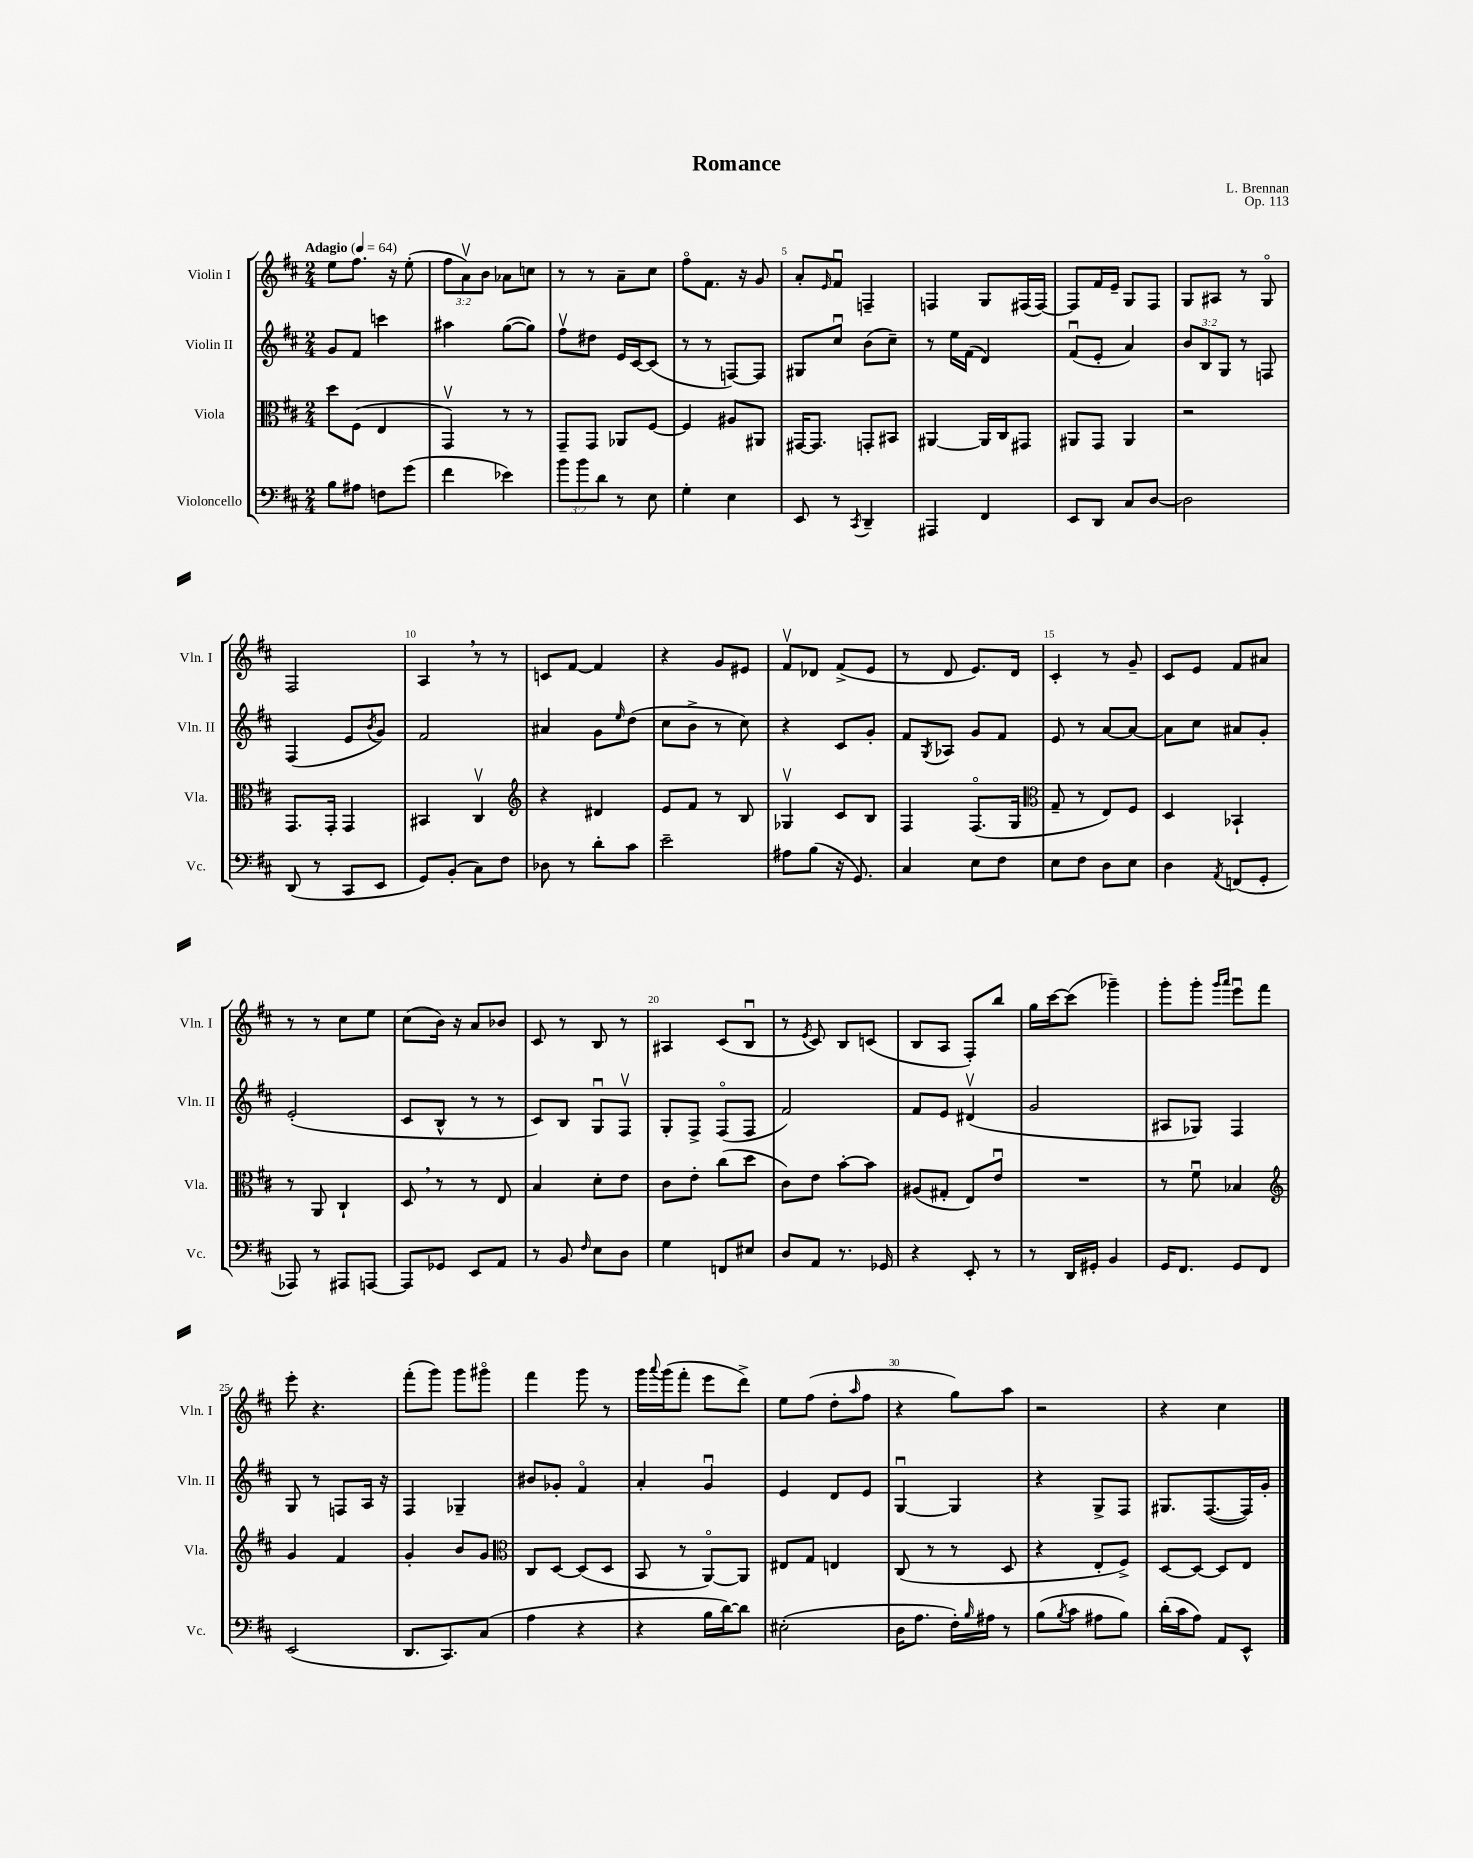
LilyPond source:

\header { title = "Romance" composer = "L. Brennan" opus = "Op. 113" }
<<
\new StaffGroup <<
\new Staff = "s0" \with { instrumentName = "Violin I" shortInstrumentName = "Vln. I" } {
    \clef treble \key d \major \numericTimeSignature \time 2/4 \override Staff.TupletNumber.text = #tuplet-number::calc-fraction-text \tempo "Adagio" 4 = 64
    e''8 fis''8. r16 e''8-.( |
    \tuplet 3/2 { fis''8 a'8\upbow) b'8 } aes'8 c''8 |
    r8 r8 a'8-- cis''8 |
    fis''8\flageolet fis'8. r16 g'8 |
    a'8-. \grace { e'16 } fis'8\downbow f4-- |
    f4 g8 fis16( fis16~) |
    fis8 fis'16 e'16-- g8 fis8 |
    g8 ais8 r8 g8\flageolet |
    fis2 |
    a4 \breathe r8 r8 |
    c'8 fis'8~ fis'4 |
    r4 g'8 eis'8 |
    fis'8\upbow des'8 fis'8->( e'8 |
    r8 d'8 e'8.) d'16 |
    cis'4-. r8 g'8-- |
    cis'8 e'8 fis'8 ais'8 |
    r8 r8 cis''8 e''8 |
    cis''8( b'16) r16 a'8 bes'8 |
    cis'8 r8 b8 r8 |
    ais4 cis'8( b8\downbow |
    r8 \acciaccatura { e'8 } cis'8) b8 c'8( |
    b8 a8 fis8-.) b''8 |
    g''16 cis'''16~ cis'''8( ges'''4--) |
    g'''8-. g'''8-. \grace { g'''16 a'''16 } e'''8\downbow fis'''8 |
    e'''8-. r4. |
    fis'''8-.( g'''8) g'''8 gis'''8\flageolet |
    fis'''4 g'''8 r8 |
    g'''16 \appoggiatura { a'''8 } g'''16( fis'''8-. e'''8 d'''8->) |
    e''8 fis''8( d''8-. \grace { a''16 } fis''8 |
    r4 g''8) a''8 |
    r2 |
    r4 cis''4 \bar "|." |
}
\new Staff = "s1" \with { instrumentName = "Violin II" shortInstrumentName = "Vln. II" } {
    \clef treble \key d \major \numericTimeSignature \time 2/4 \override Staff.TupletNumber.text = #tuplet-number::calc-fraction-text
    g'8 fis'8 c'''4 |
    ais''4 g''8~( g''8) |
    fis''8\upbow dis''8 e'16 cis'16~ cis'8( |
    r8 r8 f8~) f8 |
    gis8 cis''8\downbow b'8( cis''8--) |
    r8 e''16 fis'16( d'4) |
    fis'8\downbow( e'8-. a'4) |
    \tuplet 3/2 { b'8 b8 g8 } r8 f8 |
    fis4( e'8 \acciaccatura { b'8 } g'8) |
    fis'2 |
    ais'4 g'8 \grace { e''16 } d''8( |
    cis''8 b'8-> r8 cis''8) |
    r4 cis'8 g'8-. |
    fis'8 \acciaccatura { g8 } aes8 g'8 fis'8 |
    e'8 r8 a'8~ a'8~ |
    a'8 cis''8 ais'8 g'8-. |
    e'2-.( |
    cis'8 b8-^ r8 r8 |
    cis'8) b8 g8\downbow fis8\upbow |
    g8-. fis8-> fis8\flageolet( fis8 |
    fis'2) |
    fis'8 e'8 dis'4\upbow( |
    g'2 |
    ais8 ges8) fis4 |
    g8 r8 f8 a16 r16 |
    fis4 ges4-- |
    bis'8 ges'8-. fis'4\flageolet |
    a'4-. g'4\downbow |
    e'4 d'8 e'8 |
    g4~\downbow g4 |
    r4 g8-> fis8 |
    gis8. fis8.~( fis16) g'16-. \bar "|." |
}
\new Staff = "s2" \with { instrumentName = "Viola" shortInstrumentName = "Vla." } {
    \clef alto \key d \major \numericTimeSignature \time 2/4
    d''8 fis8( e4 |
    g,4\upbow) r8 r8 |
    g,8-- g,8 aes,8 fis8~ |
    fis4 ais8 ais,8 |
    gis,16~ gis,8. g,8-. bis,8 |
    ais,4~ ais,16 cis16 gis,8 |
    ais,8 g,8 ais,4 |
    r2 |
    g,8. g,16-. g,4 |
    bis,4 cis4\upbow |
    \clef treble r4 dis'4 |
    e'8 fis'8 r8 b8 |
    ges4\upbow cis'8 b8 |
    fis4 fis8.\flageolet( g16 |
    \clef alto g8-- r8 e8) fis8 |
    d4 bes,4-! |
    r8 a,8 cis4-! |
    d8 \breathe r8 r8 e8 |
    b4 d'8-. e'8 |
    cis'8 e'8-. cis''8( d''8 |
    cis'8) e'8 b'8~-. b'8 |
    ais8( gis8-. e8) e'8\downbow |
    R2 |
    r8 fis'8\downbow bes4 |
    \clef treble g'4 fis'4 |
    g'4-. b'8 g'8 |
    \clef alto cis8 d8~ d8( d8 |
    b,8 r8 a,8~\flageolet) a,8 |
    eis8 g8 e4 |
    cis8( r8 r8 d8 |
    r4 e8-. fis8->) |
    d8~ d8~ d8 e8 \bar "|." |
}
\new Staff = "s3" \with { instrumentName = "Violoncello" shortInstrumentName = "Vc." } {
    \clef bass \key d \major \numericTimeSignature \time 2/4 \override Staff.TupletNumber.text = #tuplet-number::calc-fraction-text
    b8 ais8 f8 g'8( |
    fis'4 ees'4) |
    \tuplet 3/2 { b'8 b'8 d'8 } r8 e8 |
    g4-. e4 |
    e,8 r8 \acciaccatura { cis,8 } d,4-- |
    ais,,4 fis,4 |
    e,8 d,8 cis8 d8~ |
    d2 |
    d,8( r8 cis,8 e,8 |
    g,8) b,8-.( cis8) fis8 |
    des8 r8 d'8-. cis'8 |
    e'2-- |
    ais8 b8( r16 g,8.) |
    cis4 e8 fis8 |
    e8 fis8 d8 e8 |
    d4 \acciaccatura { a,8 } f,8( g,8-. |
    aes,,8) r8 ais,,8 a,,8~ |
    a,,8 ges,8 e,8 a,8 |
    r8 b,8 \grace { fis16 } e8 d8 |
    g4 f,8 eis8 |
    d8 a,8 r8. ges,16 |
    r4 e,8-. r8 |
    r8 d,16 gis,16-. b,4 |
    g,16 fis,8. g,8 fis,8 |
    e,2( |
    d,8. cis,8.) cis8( |
    a4 r4 |
    r4 b16 d'16~) d'8 |
    eis2-.( |
    d16 a8. fis16-.) \grace { b16 } ais16 r8 |
    b8( \acciaccatura { b8 } cis'8 ais8 b8) |
    d'16-.( cis'16 a8) a,8 e,8-^ \bar "|." |
}
>>
>>
\layout { \context { \Score \override BarNumber.break-visibility = ##(#f #t #t) barNumberVisibility = #(every-nth-bar-number-visible 5) } }
